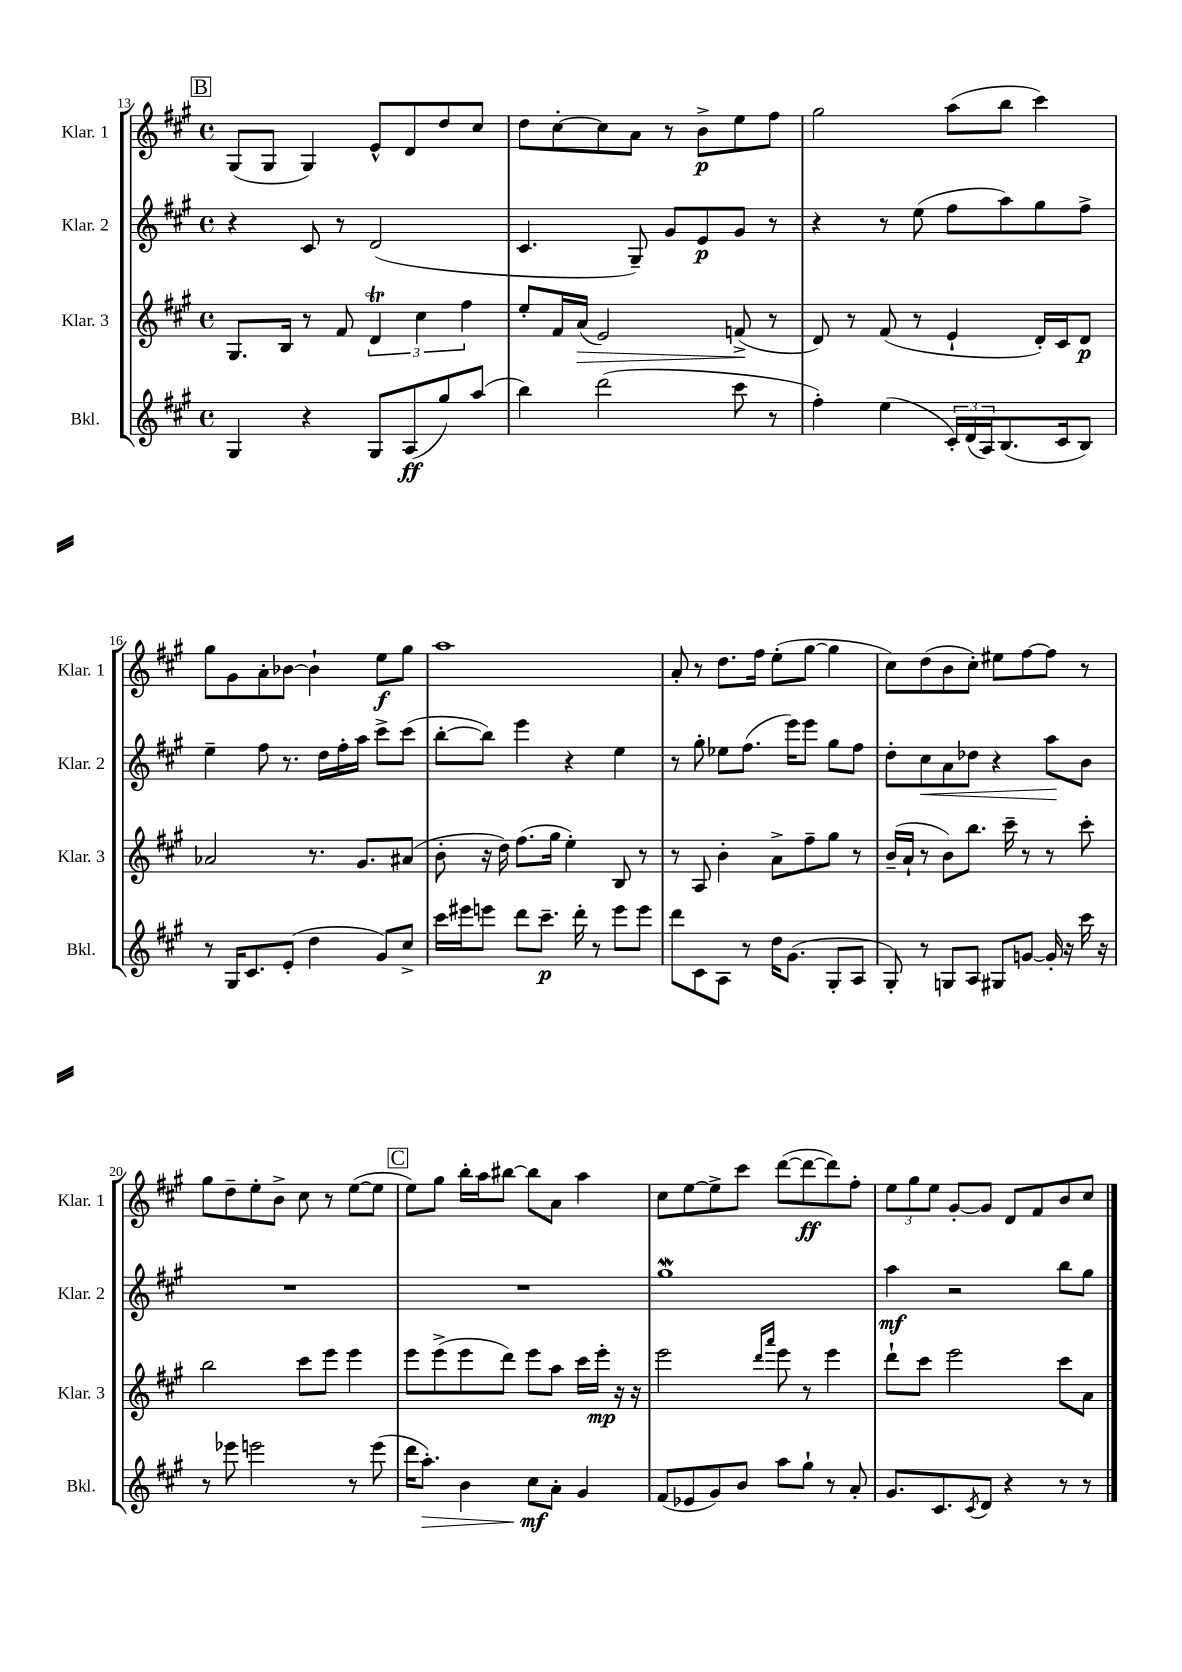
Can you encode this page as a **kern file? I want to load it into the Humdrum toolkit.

**kern	**kern	**kern	**kern
*staff4	*staff3	*staff2	*staff1
*clefG2	*clefG2	*clefG2	*clefG2
*k[f#c#g#]	*k[f#c#g#]	*k[f#c#g#]	*k[f#c#g#]
*M4/4	*M4/4	*M4/4	*M4/4
*met(c)	*met(c)	*met(c)	*met(c)
4G#	8.G#	4r	(8G#
.	.	.	8G#
.	16B	.	.
4r	8r	8c#	4G#)
.	8f#	8r	.
8G#	6d	(2d	8e^^
(8A	.	.	8d
.	6cc#	.	.
8gg#)	.	.	8dd
.	6ff#	.	.
(8aa	.	.	8cc#
=	=	=	=
4bb)	8ee'	4.c#	8dd
.	16f#	.	[8cc#'
.	(16a	.	.
(2ddd	2e)	.	8cc#]
.	.	8G#~)	8a
.	.	8g#	8r
.	.	8e	8b^
8ccc#	(8f^	8g#	8ee
8r	8r	8r	8ff#
=	=	=	=
4ff#')	8d)	4r	2gg#
.	8r	.	.
(4ee	(8f#	8r	.
.	8r	(8ee	.
24c#')	4e`	8ff#	(8aa
(24d	.	.	.
24A)	.	.	.
(8.B	.	8aa)	8bb
.	16d')	8gg#	4ccc#)
16c#	16c#	.	.
8B)	8d	8ff#^	.
=	=	=	=
8r	2a-	4ee~	8gg#
16G#	.	.	8g#
8.c#	.	.	.
.	.	8ff#	8a'
(8e'	.	8.r	[8b-
4dd	8.r	.	4b-`]
.	.	16dd	.
.	.	16ff#'	.
.	8.g#	16aa	.
8g#)	.	8ccc#^	8ee
8cc#^	(8a#	(8ccc#	8gg#
=	=	=	=
16ccc#	8b'	[8bb'	1aa
16eee#	.	.	.
8eee	16r	8bb])	.
.	16dd)	.	.
8ddd	(8.ff#	4eee	.
8.ccc#~	.	.	.
.	16gg#	.	.
.	4ee')	4r	.
16ddd'	.	.	.
8r	.	.	.
8eee	8B	4ee	.
8eee	8r	.	.
=	=	=	=
8ddd	8r	8r	8a'
8c#	8A	8gg#'	8r
8A	4b'	8ee-	8.dd
8r	.	(8.ff#	.
.	.	.	16ff#
16dd	8a^	.	(8ee'
(8.g#	.	16eee)	.
.	8ff#~	8eee	[8gg#
8G#'	8gg#	8gg#	4gg#]
8A	8r	8ff#	.
=	=	=	=
8G#')	(16b~	8dd'	8cc#)
.	16a`	.	.
8r	8r	8cc#	(8dd
8G	8b)	8a	8b
8A	8.bb	8dd-	8cc#')
8G#	.	4r	8ee#
.	16ccc#~	.	.
[8g	8r	.	[8ff#
16g']	8r	8aa	8ff#]
16r	.	.	.
16ccc#	8ccc#'	8b	8r
16r	.	.	.
=	=	=	=
8r	2bb	1r	8gg#
8eee-	.	.	8dd~
2eee	.	.	8ee'
.	.	.	8b^
.	8ccc#	.	8cc#
.	8eee	.	8r
8r	4eee	.	([8ee
(8eee	.	.	8ee]
=	=	=	=
16ddd	8eee	1r	8ee)
8.aa')	.	.	.
.	(8eee^	.	8gg#
4b	8eee	.	16bb'
.	.	.	16aa
.	8ddd)	.	[8bb#
8cc#	8eee	.	8bb#]
8a'	8aa	.	8a
4g#	16ccc#	.	4aa
.	16eee'	.	.
.	16r	.	.
.	16r	.	.
=	=	=	=
(8f#	2eee	1gg#	8cc#
8e-	.	.	[8ee
8g#)	.	.	8ee^]
8b	.	.	8ccc#
.	16qqddd	.	.
.	16qqaaa	.	.
8aa	8eee	.	([8ddd
8gg#`	8r	.	8ddd_
8r	4eee	.	8ddd])
8a'	.	.	8ff#'
=	=	=	=
8.g#	8ddd`	4aa	12ee
.	.	.	12gg#
.	8ccc#	.	.
.	.	.	12ee
8.c#	.	.	.
.	2eee	2r	[8g#'
8qc#	.	.	.
8d	.	.	8g#]
4r	.	.	8d
.	.	.	8f#
8r	8ccc#	8bb	8b
8r	8a	8gg#	8cc#
==	==	==	==
*-	*-	*-	*-
